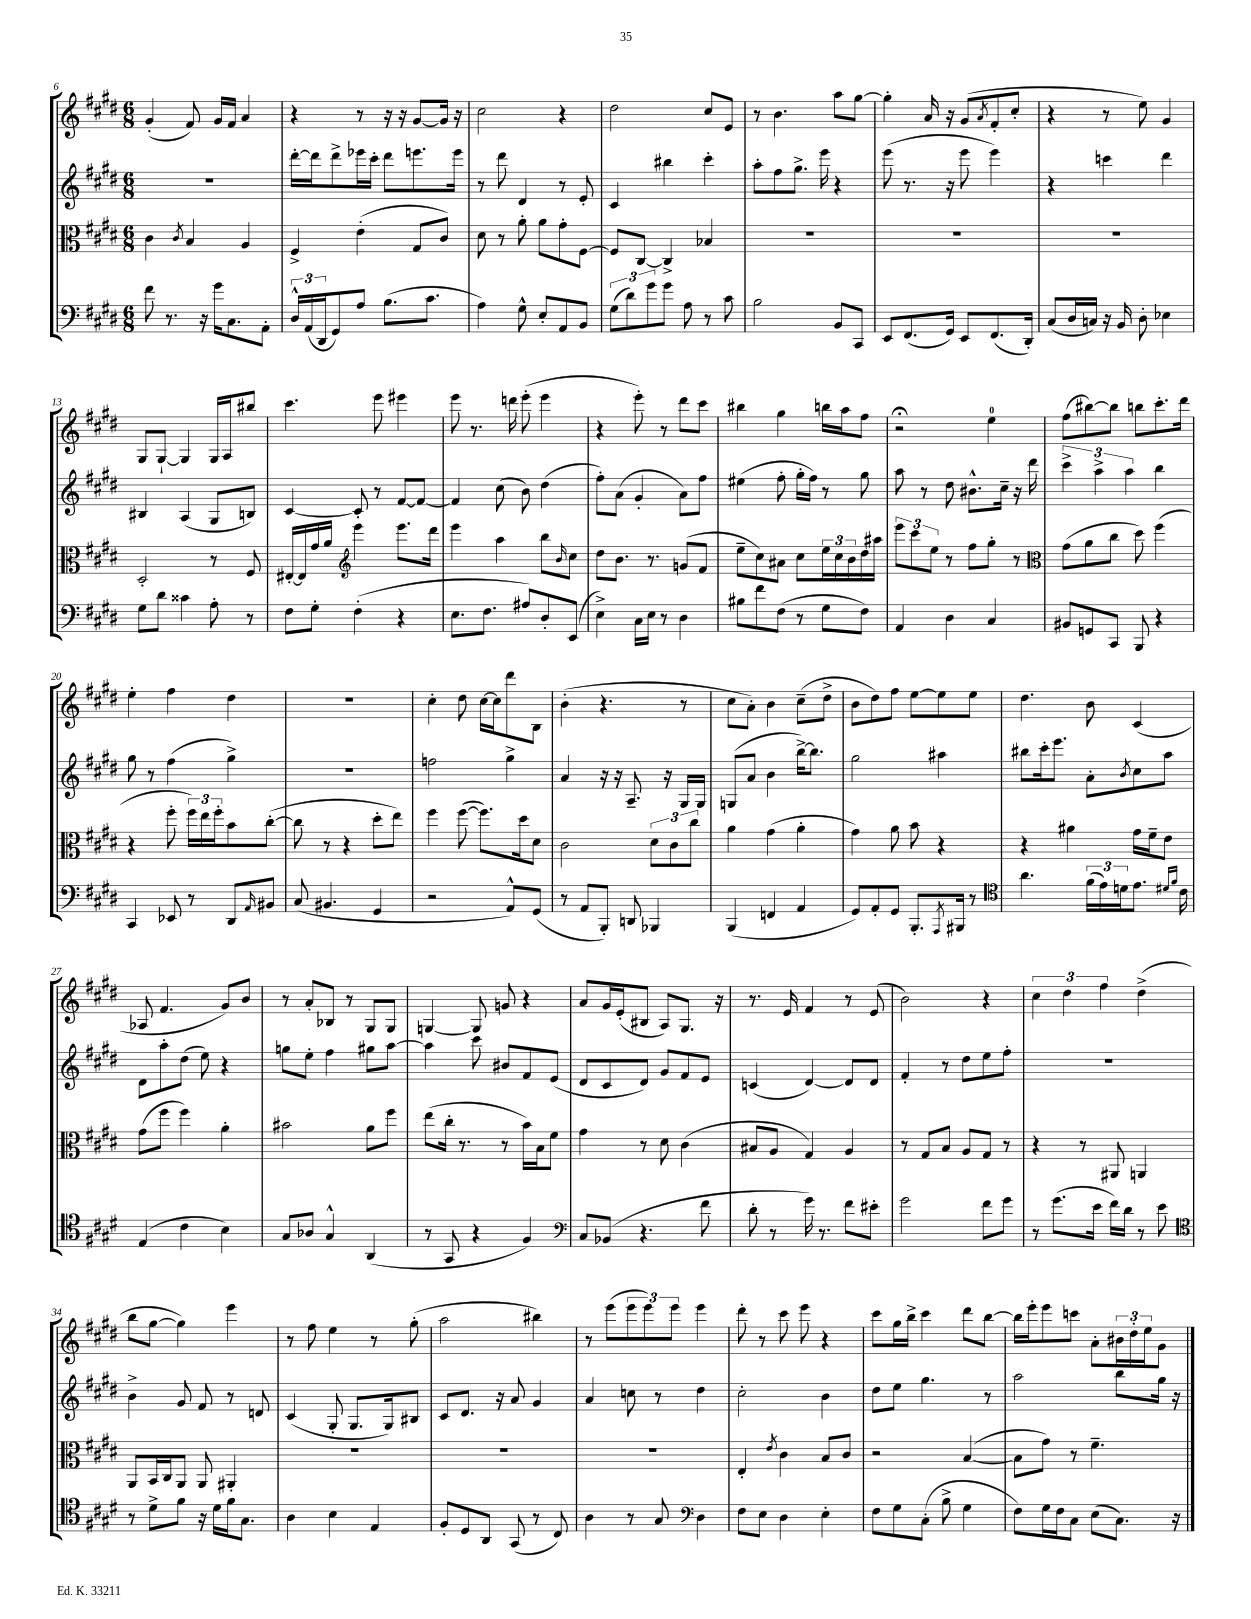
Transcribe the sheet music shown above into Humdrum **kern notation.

**kern	**kern	**kern	**kern
*part4	*part3	*part2	*part1
*staff4	*staff3	*staff2	*staff1
*clefF4	*clefC3	*clefG2	*clefG2
*k[f#c#g#d#]	*k[f#c#g#d#]	*k[f#c#g#d#]	*k[f#c#g#d#]
*M6/8	*M6/8	*M6/8	*M6/8
=6	=6	=6	=6
8f#\	4c#\	2.r	(4g#'/
8.r	.	.	.
.	8qc#/	.	.
.	4B/	.	8f#/)
16r	.	.	.
16g#\KL	.	.	16g#/LL
8.C#\	.	.	16f#/JJ
.	4A/	.	4a/
8AA'\J	.	.	.
=7	=7	=7	=7
24D#^^/LL	4F#^/	[16ddd#'\LL	4r
(24AA/	.	.	.
.	.	16ddd#\J]	.
24DD#/J	.	.	.
8GG#/)	.	8ddd#^\	.
8A/J	(4e'\	16eee-X\L	8r
.	.	16ccc#'\JJ	.
(8.B\L	.	8ddd#\L	16r
.	.	.	16r
.	8G#/L	8.eeen\	[8g#/L
8.c#\J	.	.	.
.	8c#/J)	.	16g#/Jk]
.	.	16eee\Jk	16r
=8	=8	=8	=8
4A\)	8d#\	8r	2cc#\
.	8r	8ddd#\	.
8G#^^\	8a'\	4d#/	.
8E'/L	8a\L	.	.
8AA/	8g#'\	8r	4r
8BB/J	[8F#\J	8e'/	.
=9	=9	=9	=9
(12G#\L	8F#/L]	4c#/	2dd#\
12d#\)	.	.	.
.	[8C#/J	.	.
12g#\	.	.	.
8g#\J	4C#^/]	4bb#X\	.
8A\	.	.	.
8r	4B-X/	4ccc#'\	8cc#/L
8c#\	.	.	8e/J
=10	=10	=10	=10
2B\	2.r	8aa'\L	8r
.	.	8ff#\	4.b\
.	.	8.gg#^\J	.
.	.	16eee\	.
8BB/L	.	4r	8aa\L
8CC#/J	.	.	[8gg#\J
=11	=11	=11	=11
8EE/L	2.r	(8eee\	4gg#'\]
(8.FF#/	.	8.r	.
.	.	.	16a/
16GG#/Jk)	.	16r	16r
8EE/L	.	8eee\	(8g#/L
.	.	.	8qa/
(8.FF#/	.	4eee\)	8f#'/
.	.	.	8cc#'/J
16DD#'/Jk)	.	.	.
=12	=12	=12	=12
(8C#/L	2.r	4r	4r
16D#/L	.	.	.
16Cn/JJ)	.	.	.
16r	.	4cccn\	8r
16BB/	.	.	.
8D#'\	.	.	8ee\)
4E-X\	.	4ddd#\	4g#/
!!LO:LB:g=z
=13	=13	=13	=13
8G#\L	2D#'/	4B#X/	8G#/L
8d#\J	.	.	[8G#`/J
4c##X\	.	(4A/	4G#/]
8A'\	8r	8G#/L	16G#/LL
.	.	.	16A/J
8r	8F#/	8Bn/J)	8bb#X/J
=14	=14	=14	=14
8F#\L	[16E#X'/LL	[4c#/	4.ccc#\
.	16E#/]	.	.
8G#'\J	16g#/	.	.
.	16a/JJ	.	.
*	*clefG2	*	*
(4F#'\	4eee\	8c#'/]	.
.	.	8r	8eee\
4r	8.eee\L	[8f#/L	4eee#X\
.	.	8f#/J_	.
.	16ddd#\Jk	.	.
=15	=15	=15	=15
8.E\L	4eee\	4f#/]	8eee\
.	.	.	8.r
8.F#\J	.	.	.
.	4aa\	(8cc#\	.
.	.	.	16dddn\
8A#X/L)	.	8b\)	(8eee'\
8D#'/	8bb\L	(4dd#\	4eee\
.	16qqb/	.	.
(8EE/J	8cc#\J	.	.
=16	=16	=16	=16
4E^\)	8dd#\L	8ff#'\L)	4r
.	8.b\J	(8a\J	.
16C#\LL	.	4g#'/	8eee'\)
16E\JJ	8.r	.	.
8r	.	.	8r
4D#\	(8gn/L	8a\L)	8ddd#\L
.	8f#/J	8ff#\J	8ccc#\J
=17	=17	=17	=17
8B#X\L	8ee~\L	(4ee#X\	4bb#X\
8f#\	8cc#\)	.	.
(8F#\J	8a#X\J	8ff#'\	4gg#\
8r	8cc#\L	16gg#'\LL	.
.	.	16ff#\JJ)	.
8G#\L	24ee\L	8r	16bbn\LL
.	24cc#\	.	.
.	.	.	16aa\J
.	24b\	.	.
8F#\J)	16dd#\	8gg#\	8ff#\J
.	16aa#X\JJ	.	.
=18	=18	=18	=18
4AA/	12eee\L	8aa\	2r;<
.	12ccc#\	.	.
.	.	8r	.
.	12ee\J	.	.
4D#\	8r	8dd#\	.
.	8ff#\L	8.b#X^^\L	.
4C#/	8gg#'\J	.	4ee\
.	.	16cc#~\Jk	.
.	8r	16r	.
.	.	16ddd#\	.
=19	=19	=19	=19
*	*clefC3	*	*
8BB#X/L	(8g#\L	6ccc#^\	(8ff#\L
8GGn/	8a\	.	[8bb#X\)
.	.	6aa^\	.
8CC#/J	8cc#\J	.	8bb#\J]
.	.	6aa\	.
8BBB/	8dd#\)	.	8bbn\L
4r	(4ff#\	4bb\	8.ccc#'\
.	.	.	16ddd#\Jk
!!LO:LB:g=z
=20	=20	=20	=20
4CC#/	4r	8gg#\	4ee'\
.	.	8r	.
8EE-X/	8ff#'\	(4ff#\	4ff#\
8r	24ff#\LL)	.	.
.	24ee\	.	.
.	24ff#'\J	.	.
8DD#/L	8b\	4gg#^\)	4dd#\
16qqAA/	.	.	.
8BB#X/J	([8cc#'\J	.	.
=21	=21	=21	=21
(8C#/	8cc#\]	2.r	2.r
4.BB#X/	8r	.	.
.	4r	.	.
4GG#/	8dd#'\L	.	.
.	8ee\J)	.	.
=22	=22	=22	=22
2r	4ff#\	2ffn\	4cc#'\
.	([8ff#\	.	8dd#\
.	8.ff#\L])	.	[16cc#\LL
.	.	.	16cc#\J]
8AA^^/L)	.	4gg#^\	8ddd#\
.	16dd#\k	.	.
(8GG#/J	8d#\J	.	8B\J
=23	=23	=23	=23
8r	2c#\	4a/	(4b'\
8AA/L	.	.	.
8BBB'/J)	.	16r	4.r
.	.	16r	.
8DDn/	.	8.A~/	.
4BBB-X/	12d#\L	.	.
.	.	16r	.
.	12c#\	.	.
.	.	16G#/LL	8r
.	12cc#\J	.	.
.	.	16G#/JJ	.
=24	=24	=24	=24
(4BBB/	4a\	(8Gn/L	8cc#\L
.	.	8a/J	8a'\J)
4FFn/	(4g#\	4b\	4b\
4AA/	4a'\	[16bb^\KL)	(8cc#~\L
.	.	8.bb\J]	.
.	.	.	8dd#^\J
=25	=25	=25	=25
8GG#/L)	4g#\)	2gg#\	8b\L
8AA'/	.	.	8dd#\)
8GG#/J	8a\	.	8ff#\J
8.BBB'/L	8b\	.	[8ee\L
.	4r	4aa#X\	8ee\]
8qAAA/	.	.	.
16BBB#X/Jk	.	.	.
8r	.	.	8ee\J
=26	=26	=26	=26
*clefC4	*	*	*
4.a\	4r	8bb#X\L	4.dd#\
.	.	16ccc#'\k	.
.	.	8.eee\J	.
.	4a#X\	.	.
(24f#\LL	.	8a'\L	8b\
24e\)	.	.	.
24dn\J	.	.	.
.	.	8qb/	.
8.e\J	16g#\LL	8cc#\	(4c#/
.	16f#~\J	.	.
.	8e\J	8aa\J	.
16qqd#X/LL	.	.	.
16qqf#/JJ	.	.	.
16c#\	.	.	.
!!LO:LB:g=z
=27	=27	=27	=27
(4E/	(8g#\L	8d#\L	8A-X/
.	8ff#\J	8aa'\	4.f#/
4c#\	4ff#\)	(8dd#\J	.
.	.	8ee\)	.
4B\)	4a'\	4r	8g#/L)
.	.	.	8b/J
=28	=28	=28	=28
8G#/L	2b#X\	8ggn\L	8r
8A-X/J	.	8ee'\J	8a'/L
4G#^^/	.	4ff#\	8B-X/J
.	.	.	8r
(4AA/	8a\L	8gg#X\L	8G#/L
.	8ff#\J	[8aa\J	8G#/J
=29	=29	=29	=29
8r	(8ee\L	4aa\]	[4Gn/
8GG#/	16cc#'\Jk	.	.
.	8.r	.	.
4r	.	8ccc#\	8G/]
.	8r	8b#X/L	8gn/
4F#/)	16b\LL)	8f#/	4r
.	16B\J	.	.
.	8f#\J	(8e/J	.
=30	=30	=30	=30
*clefF4	*	*	*
8C#/L	4g#\	8d#/L	8a/L
(8BB-X/J	.	8c#/	16g#/L
.	.	.	(16e'/J
4.r	8r	8d#/J)	8B#X/J
.	8d#\	8g#/L	8A/L)
.	(4c#\	8f#/	8.G#/J
8f#\	.	8e/J	.
.	.	.	16r
=31	=31	=31	=31
8d#'\	8B#X/L	(4cn/	8.r
8r	8A/J	.	.
.	.	.	16e/
16g#\)	4G#/)	[4d#/)	4f#/
8.r	.	.	.
8f#\L	4A/	8d#/L]	8r
8e#X'\J	.	8d#/J	(8e/
=32	=32	=32	=32
2g#\	8r	4f#'/	2b\)
.	8G#/L	.	.
.	8B/J	8r	.
.	8A/L	8dd#\L	.
8f#\L	8G#/J	8ee\	4r
8g#\J	8r	8ff#'\J	.
=33	=33	=33	=33
8r	4r	2.r	6cc#\
(8.g#\L	.	.	.
.	.	.	6dd#\
.	8r	.	.
16e\Jk	.	.	.
.	.	.	6ff#\
16f#\LL)	8AA#X/	.	.
16d#\JJ	.	.	.
8r	4AAn/	.	(4dd#^\
8e\	.	.	.
!!LO:LB:g=z
=34	=34	=34	=34
*clefC4	*	*	*
8r	8AA/L	4b^\	8bb\L
8d#^\L	16BB/L	.	[8gg#\J
.	16C#/J	.	.
8f#\J	8AA/J	8g#/	4gg#\])
16r	8AA/	8f#/	.
16d#\LL	.	.	.
16f#\J	4AA#X'/	8r	4eee\
8.G#\J	.	.	.
.	.	8dn/	.
=35	=35	=35	=35
4A\	2.r	(4c#/	8r
.	.	.	8ff#\
4B\	.	8G#'/	4ee\
.	.	8.G#/L	.
4E/	.	.	8r
.	.	16G#/k)	.
.	.	8B#X/J	(8gg#'\
=36	=36	=36	=36
8F#'/L	2.r	8c#/L	2aa\
8D#/	.	8.d#/J	.
8AA/J	.	.	.
.	.	16r	.
(8GG#/	.	8a/	.
8r	.	4g#/	4bb#X\)
8C#/)	.	.	.
=37	=37	=37	=37
4A\	2.r	4a/	8r
.	.	.	(8eee\L
8r	.	8ccn\	12eee\
.	.	.	12eee\)
8G#/	.	8r	.
.	.	.	12eee\J
*clefF4	*	*	*
4D#\	.	4dd#\	4eee\
=38	=38	=38	=38
8F#\L	4E'/	2cc#'\	8ddd#'\
8E\J	.	.	8r
.	8qe/	.	.
4D#\	4c#\	.	8ccc#\
.	.	.	8eee\
4E'\	8B/L	4b\	4r
.	8c#/J	.	.
=39	=39	=39	=39
8F#\L	2r	8dd#\L	8ccc#\L
8G#\	.	8ee\J	16gg#\L
.	.	.	16bb^\JJ
(8C#'\J	.	4.gg#\	4ccc#\
8B^\	.	.	.
4G#\	([4B/	.	8ddd#\L
.	.	8r	[8bb\J
=40	=40	=40	=40
8F#\L)	8B\L]	2aa\	16bb\LL]
.	.	.	16eee'\J
16G#\L	8g#\J)	.	8eee\
16F#\J	.	.	.
8C#\J	8r	.	8cccn\J
(8E\L	4.f#~\	.	8a'\L
8.C#\J)	.	8bb\L	24b#X\L
.	.	.	24dd#'\
.	.	.	24ee\J
.	.	16gg#\Jk	8g#\J
16r	.	16r	.
==	==	==	==
*-	*-	*-	*-
